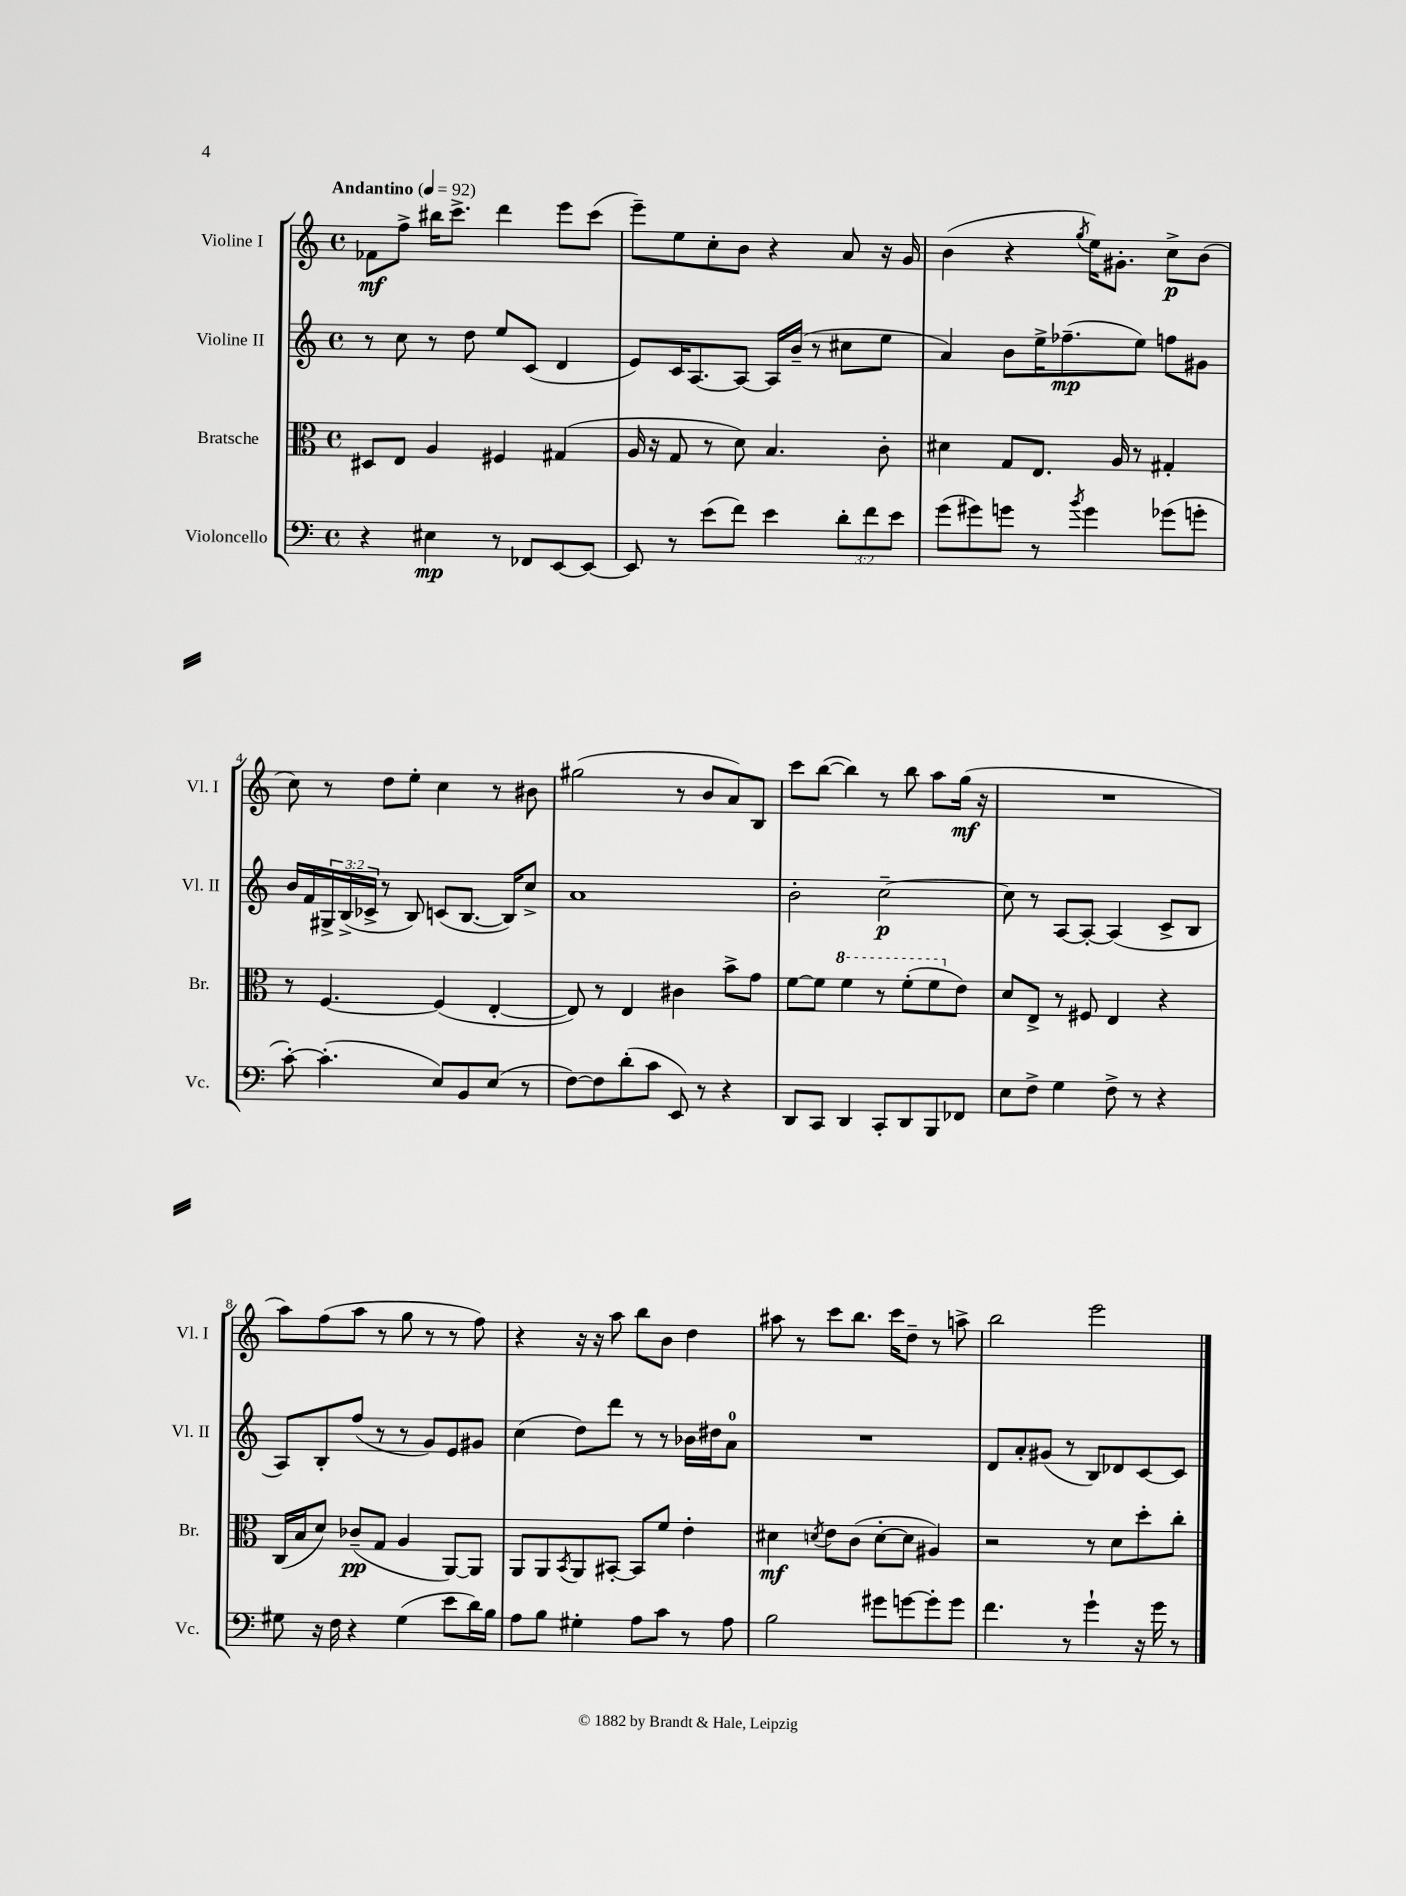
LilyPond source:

<<
\new StaffGroup <<
\new Staff = "s0" \with { instrumentName = "Violine I" shortInstrumentName = "Vl. I" } {
    \clef treble \key c \major \defaultTimeSignature \time 4/4 \tempo "Andantino" 4 = 92
    fes'8\mf f''8-> bis''16 c'''8.-> d'''4 e'''8 c'''8( |
    e'''8--) e''8 c''8-. b'8 r4 a'8 r16 g'16 |
    b'4( r4 \acciaccatura { g''8 } e''16) gis'8.-. c''8->\p b'8( |
    c''8) r8 d''8 e''8-. c''4 r8 bis'8 |
    gis''2( r8 b'8 a'8) b8 |
    c'''8 b''8~( b''4) r8 b''8 a''8 g''16\mf( r16 |
    R1 |
    a''8) f''8( a''8 r8 g''8 r8 r8 f''8) |
    r4 r16 r16 a''8 b''8 b'8 d''4 |
    ais''8 r8 c'''8 b''8. c'''16 d''8-- r8 a''8-> |
    b''2 e'''2 \bar "|." |
}
\new Staff = "s1" \with { instrumentName = "Violine II" shortInstrumentName = "Vl. II" } {
    \clef treble \key c \major \defaultTimeSignature \time 4/4 \override Staff.TupletNumber.text = #tuplet-number::calc-fraction-text
    r8 c''8 r8 d''8 e''8 c'8( d'4 |
    e'8) c'16 a8.~ a8~ a16 b'16--( r8 cis''8 e''8 |
    a'4) b'8 e''16-> fes''8.--\mp( e''8) f''8 gis'8 |
    b'16 f'16 \tuplet 3/2 { gis16-> b16->( ces'16-> } r8 b8) c'8( b8.~ b16) c''8-> |
    a'1 |
    b'2-. c''2~--\p |
    c''8 r8 a8~ a8~-. a4( c'8-> b8 |
    a8) b8-. f''8( r8 r8 g'8) e'8 gis'8 |
    c''4( d''8) d'''8 r8 r8 bes'16 dis''16 a'8-0 |
    R1 |
    d'8 a'8-. gis'8( r8 b8) des'8 c'8~ c'8 \bar "|." |
}
\new Staff = "s2" \with { instrumentName = "Bratsche" shortInstrumentName = "Br." } {
    \clef alto \key c \major \defaultTimeSignature \time 4/4
    dis8 e8 a4 fis4 gis4( |
    a16 r16 g8 r8 d'8) b4. c'8-. |
    dis'4 g8 e8. a16 r8 gis4-. |
    r8 f4.~ f4( e4~-. |
    e8) r8 e4 cis'4 b'8-> g'8 |
    f'8~ f'8 \ottava #1 f''4 r8 f''8-.( f''8 \ottava #0 e'8) |
    d'8 e8-> r8 fis8 e4 r4 |
    c16( b16 d'8) ces'8--\pp( g8 a4 a,8~) a,8 |
    a,8 a,8 \acciaccatura { b,8 } a,8 bis,8~-. bis,8 f'8 e'4-. |
    dis'4\mf \acciaccatura { d'8 } e'8 c'8( d'8~-. d'8 ais4) |
    r2 r8 d'8 d''8-. c''8-. \bar "|." |
}
\new Staff = "s3" \with { instrumentName = "Violoncello" shortInstrumentName = "Vc." } {
    \clef bass \key c \major \defaultTimeSignature \time 4/4 \override Staff.TupletNumber.text = #tuplet-number::calc-fraction-text
    r4 eis4\mp r8 fes,8 e,8~ e,8~ |
    e,8 r8 e'8( f'8) e'4 \tuplet 3/2 { d'8-. f'8 e'8 } |
    g'8( gis'8) g'8 r8 \acciaccatura { b'8 } g'4 ges'8( g'8-. |
    c'8~-.) c'4.-.( e8) b,8 e8( r8 |
    f8~) f8 d'8-.( c'8 e,8) r8 r4 |
    d,8 c,8 d,4 c,8-. d,8 b,,8 fes,8 |
    e8 f8-> g4 f8-> r8 r4 |
    gis8 r16 f16 r4 gis4( e'8 d'16) b16 |
    a8 b8 gis4-. a8 c'8 r8 a8 |
    b2 gis'8 g'8~ g'8-. g'8 |
    f'4. r8 g'4-! r16 g'16 r8 \bar "|." |
}
>>
>>
